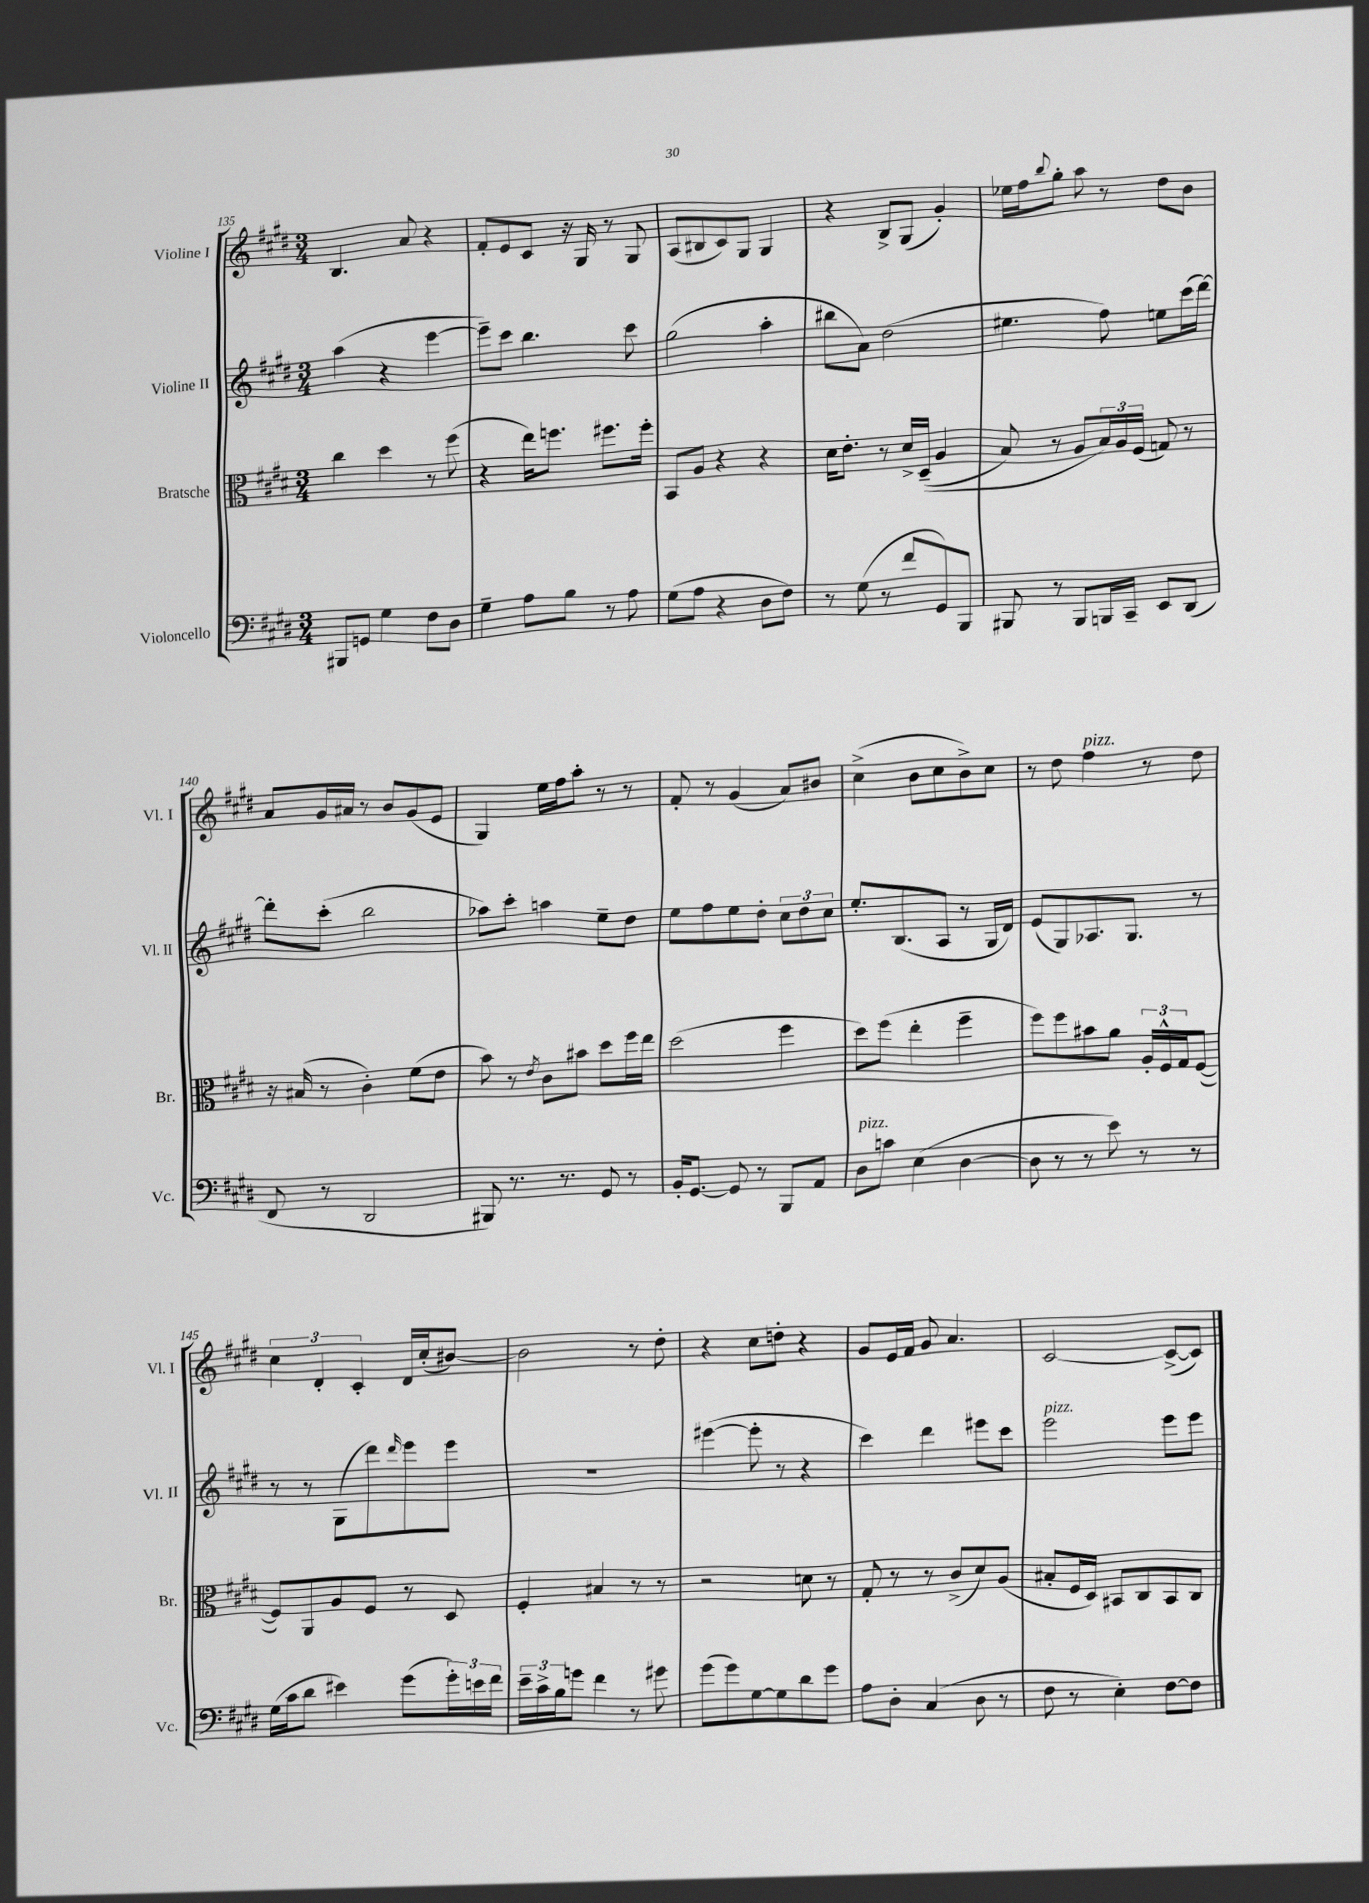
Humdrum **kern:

**kern	**kern	**kern	**kern
*staff4	*staff3	*staff2	*staff1
*clefF4	*clefC3	*clefG2	*clefG2
*k[f#c#g#d#]	*k[f#c#g#d#]	*k[f#c#g#d#]	*k[f#c#g#d#]
*M3/4	*M3/4	*M3/4	*M3/4
8BBB#	4cc#	(4aa	4.B
8GG	.	.	.
4G#	4dd#	4r	.
.	.	.	8a
8F#	8r	[4eee	4r
8D#	(8ff#	.	.
=	=	=	=
4G#~	4r	8eee~])	8f#'
.	.	8ccc#	8e
8A	16ee)	4.bb	8c#
.	8.ff	.	.
8B	.	.	16r
.	.	.	16G#
8r	8.ff#	.	8r
8A	.	8ccc#	8G#
.	16ff#'	.	.
=	=	=	=
(8G#	8BB	(2gg#	(8A
8A	8A	.	8B#
4r	4r	.	8c#)
.	.	.	8G#
8D#	4r	4aa'	4G#
8F#)	.	.	.
=	=	=	=
8r	16d#	8bb#	4r
.	8.e'	.	.
(8G#	.	8a)	.
8r	8r	(2dd#	8B^
8f#	16d#^	.	(8G#
.	&((16D#~	.	.
8GG#)	4A	.	4g#')
8BBB	.	.	.
=	=	=	=
8BBB#	8B)	4.ee#	16ee-
.	.	.	16ff#
.	.	.	8qqbb
8r	8r	.	8gg#'
8BBB#	8A	.	8aa
16BBB	24B&)	8ff#)	8r
.	24A	.	.
16CC#~	.	.	.
.	(24F#	.	.
8EE	8G)	8ee	8dd#
(8DD#	8r	(16ccc#	8b
.	.	[16ddd#)	.
=	=	=	=
8FF#	16r	8ddd#']	8a
.	(16B#	.	.
8r	8r	(8ccc#'	16g#
.	.	.	16a#
2DD#	4c#')	2bb	8r
.	.	.	8b
.	(8f#	.	(8g#
.	8e	.	8e
=	=	=	=
8BBB#)	8b)	8aa-)	4G#)
8.r	8r	8ccc#'	.
.	8qe	.	.
.	8c#	4aa	16ee
8.r	.	.	16ff#
.	8b#	.	8aa'
8GG#	8dd#	8ee~	8r
8r	16ff#	8dd#	8r
.	16ee	.	.
=	=	=	=
16BB'	(2dd#	8ee	8f#'
[8.GG#	.	.	.
.	.	8ff#	8r
8GG#]	.	8ee	(4g#
8r	.	8dd#'	.
8BBB	4ff#	12cc#	8a)
.	.	12dd#	.
8AA	.	.	8b#
.	.	12cc#	.
=	=	=	=
8D#	8dd#)	8.ee'	(4cc#^
8c	(8ff#	.	.
.	.	(8.B	.
(4E	4ee'	.	8b
.	.	8A	8cc#
[4D#	4ff#~	8r	8b^)
.	.	16G#	8cc#
.	.	16d#)	.
=	=	=	=
8D#]	8ff#)	(8e	8r
8r	8ff#	8G#)	8dd#
8r	8b#	8.A-	4ff#
8e)	8a	.	.
.	.	8.G#	.
8r	24A'	.	8r
.	24F#^^	.	.
.	24G#	.	.
8r	([8F#	8r	8dd#
=	=	=	=
(16G#	8F#])	8r	6cc#
16c#	.	.	.
8d#	8AA	8r	.
.	.	.	6d#'
4e#)	8A	(8G#	.
.	.	.	6c#'
.	8F#	8ddd#)	.
.	.	16qqddd#	.
(8g#	8r	8eee	16d#
.	.	.	(16cc#'
24g#')	8D#	8eee	[8b#)
24e	.	.	.
24f#	.	.	.
=	=	=	=
24e~	4F#'	2.r	2b#]
24c#^	.	.	.
24B	.	.	.
8g	.	.	.
4f#	4B#	.	.
8r	8r	.	8r
8g#	8r	.	8dd#'
=	=	=	=
(8g#	2r	([4eee#	4r
8g#)	.	.	.
[8G#	.	8eee#']	8cc#
8G#]	.	8r	8dd'
8d#	8d	4r	4r
8g#	8r	.	.
=	=	=	=
8A	8G#'	4ccc#)	8g#
8D#'	8r	.	16e
.	.	.	16f#
(4C#	8r	4ddd#	8g#
.	(8c#^	.	4.a
8D#	8d#)	8eee#	.
8r	(8A	8ccc#	.
=	=	=	=
8F#	8B#'	2eee	[2c#
8r	16F#	.	.
.	16D#)	.	.
4E')	8BB#	.	.
.	8C#	.	.
[8F#	8BB#	8eee	(8c#^_
8F#]	8C#	8eee	8c#])
==	==	==	==
*-	*-	*-	*-
